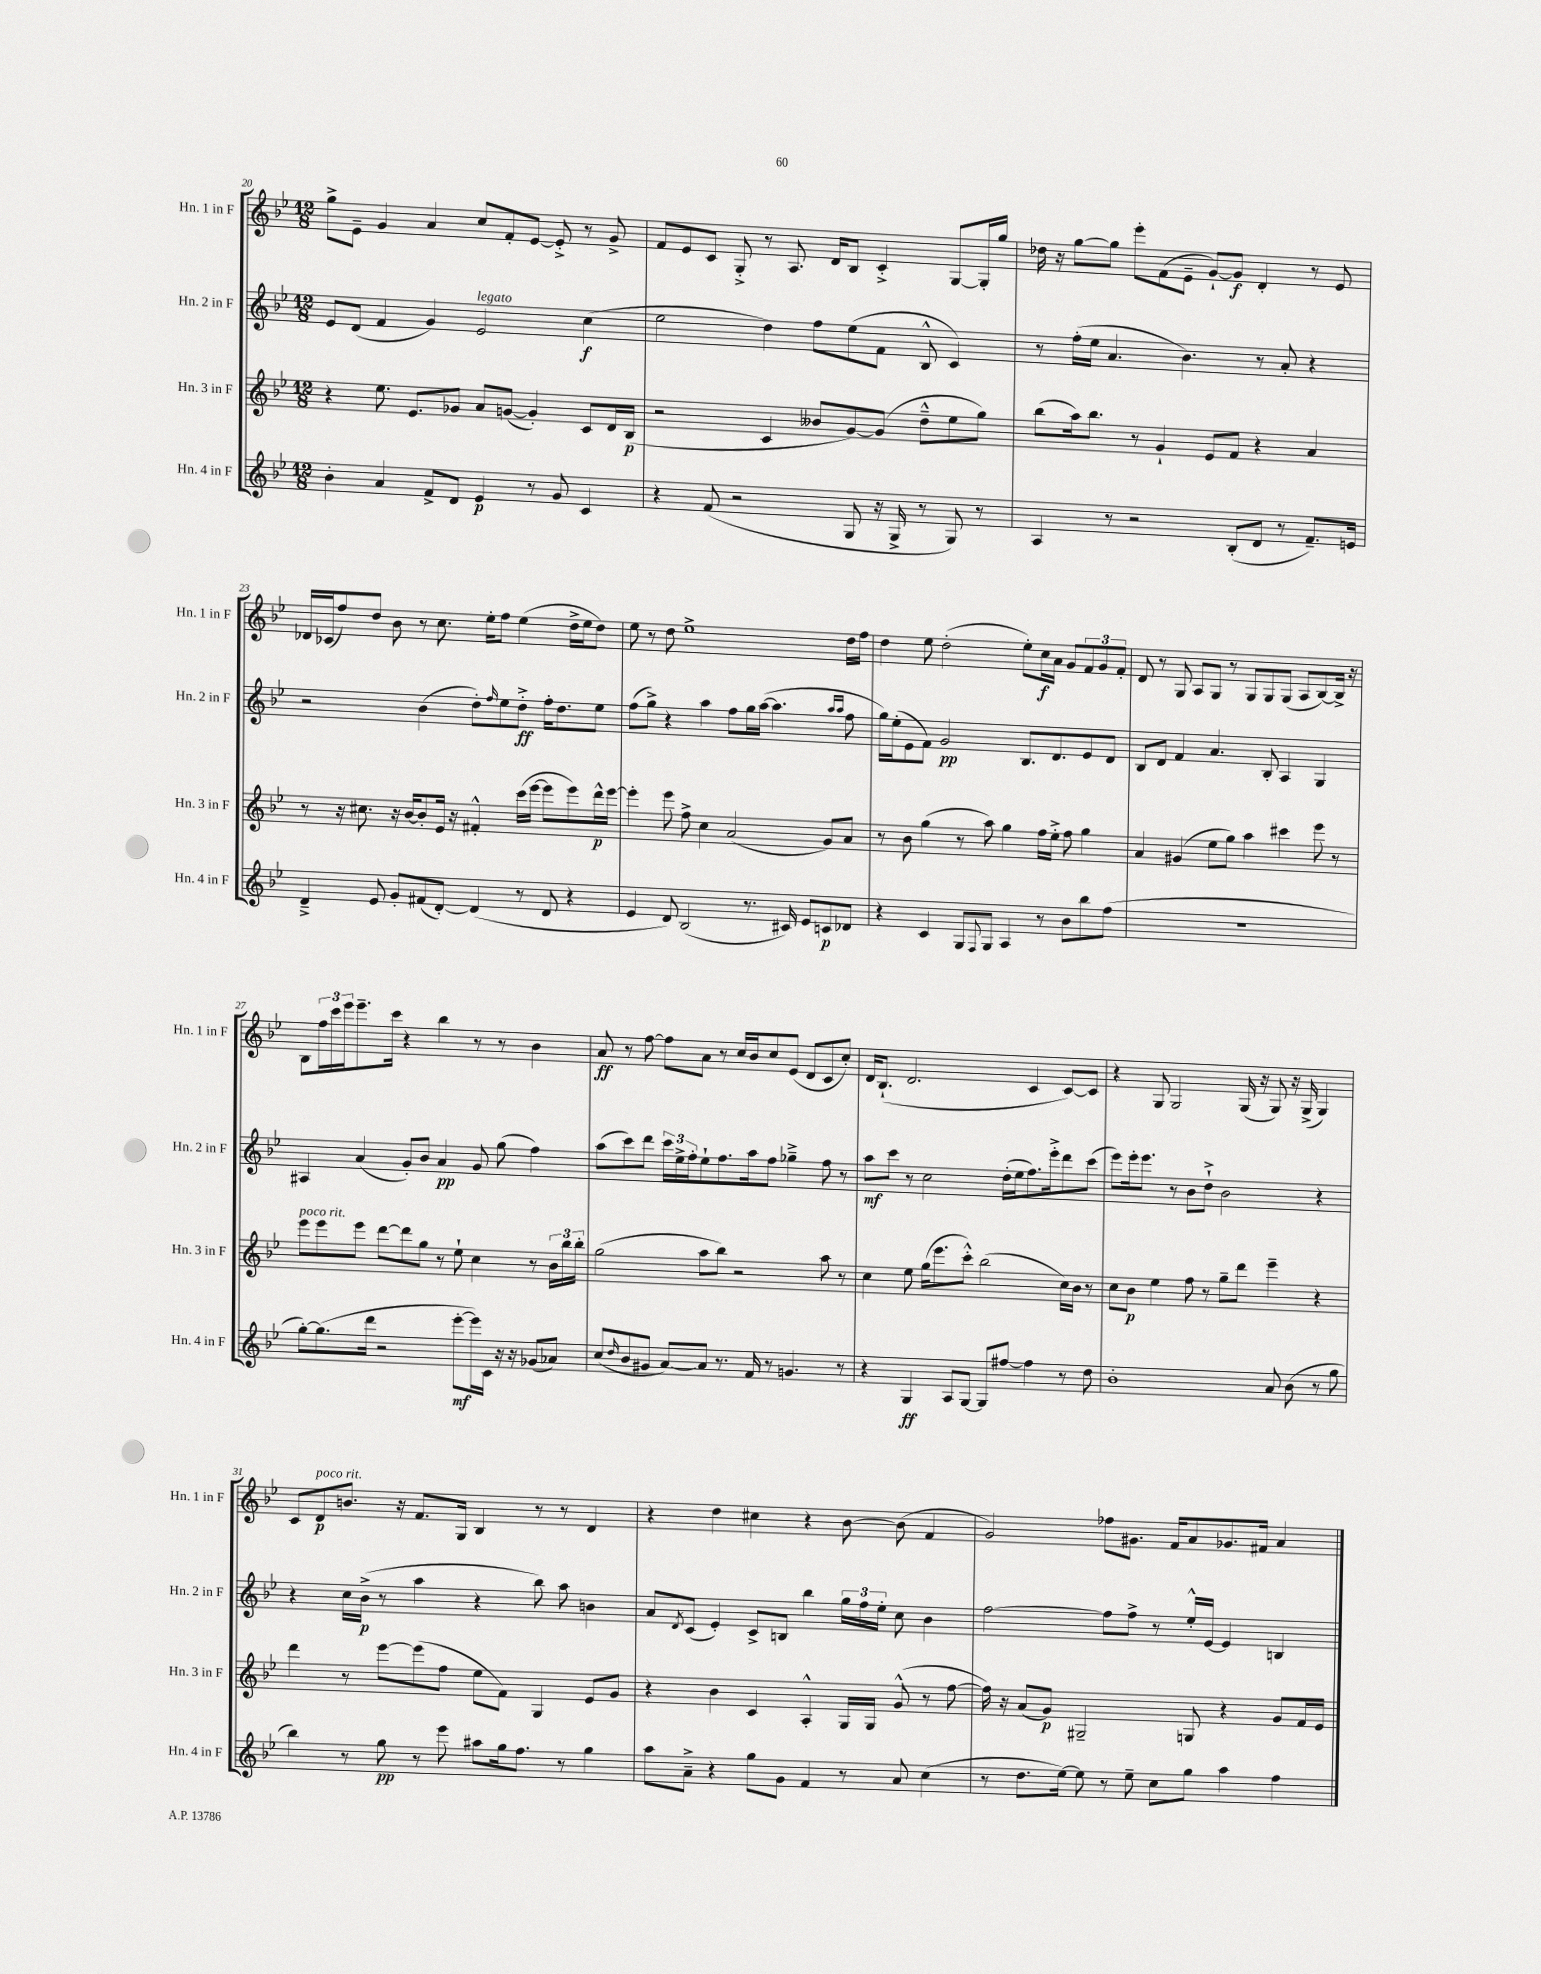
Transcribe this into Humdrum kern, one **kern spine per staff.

**kern	**dynam	**kern	**dynam	**kern	**dynam	**kern	**dynam
*part4	*part4	*part3	*part3	*part2	*part2	*part1	*part1
*staff4	*staff4	*staff3	*staff3	*staff2	*staff2	*staff1	*staff1
*I"Hn. 4 in F	*	*I"Hn. 3 in F	*	*I"Hn. 2 in F	*	*I"Hn. 1 in F	*
*I'Hn. 4 in F	*	*I'Hn. 3 in F	*	*I'Hn. 2 in F	*	*I'Hn. 1 in F	*
*clefG2	*	*clefG2	*	*clefG2	*	*clefG2	*
*k[b-e-]	*	*k[b-e-]	*	*k[b-e-]	*	*k[b-e-]	*
*M12/8	*	*M12/8	*	*M12/8	*	*M12/8	*
=20	=20	=20	=20	=20	=20	=20	=20
4b-'\	.	4r	.	8e-/L	.	8gg^\L	.
.	.	.	.	(8d/J	.	8e-~\J	.
4a/	.	8.ee-\	.	4f/	.	4g/	.
.	.	8.e-/L	.	.	.	.	.
8f^/L	.	.	.	4g/)	.	4a/	.
8d/J	.	8g-X/J	.	.	.	.	.
!	!	!	!	!LO:TX:a:i:t=legato	!	!	!
4e-/	p	8a/L	.	2e-/	.	8cc/L	.
.	.	([8gn/J	.	.	.	8f'/	.
8r	.	4g'/])	.	.	.	[8e-/J	.
8g/	.	.	.	.	.	8e-'^/]	.
4c/	.	8c/L	.	(4cc\	f	8r	.
.	.	16d/L	.	.	.	8g^/	.
.	.	(16B-/JJ	p	.	.	.	.
=21	=21	=21	=21	=21	=21	=21	=21
4r	.	2r	.	2ee-\	.	8f/L	.
.	.	.	.	.	.	8e-/	.
(8f/	.	.	.	.	.	8c/J	.
2r	.	.	.	.	.	8G'^/	.
.	.	4c/	.	4dd\)	.	8r	.
.	.	.	.	.	.	8.A/	.
.	.	8b--X/L	.	8ff\L	.	.	.
.	.	.	.	.	.	16d/KL	.
8G/	.	[8g/)	.	(8ee-\	.	8B-/J	.
16r	.	(8g/J]	.	8f\J	.	4c'^/	.
16G^/	.	.	.	.	.	.	.
8r	.	8dd~^^\L	.	8B-^^/	.	.	.
8G/)	.	8ee-\	.	4c/)	.	[8G/L	.
8r	.	8gg\J)	.	.	.	16G'/L]	.
.	.	.	.	.	.	16gg/JJ	.
=22	=22	=22	=22	=22	=22	=22	=22
4A/	.	(8bb-\L	.	8r	.	16dd-X\	.
.	.	.	.	.	.	16r	.
.	.	16aa\k)	.	(16ff'\LL	.	[8gg\L	.
.	.	8.bb-\J	.	16ee-\JJ	.	.	.
8r	.	.	.	4.a/	.	8gg\J]	.
2r	.	8r	.	.	.	8eee-'\L	.
.	.	4g`/	.	.	.	(8f\	.
.	.	.	.	4.b-\)	.	8e-~\J	.
.	.	8e-/L	.	.	.	[8g`/L)	.
(8B-'/L	.	8f/J	.	.	.	8g/J]	f
8d/J	.	4r	.	8r	.	4d'/	.
8r	.	.	.	8a'/	.	.	.
8.f~/L)	.	4a/	.	4r	.	8r	.
.	.	.	.	.	.	8e-/	.
16en/Jk	.	.	.	.	.	.	.
!!LO:LB:g=z
=23	=23	=23	=23	=23	=23	=23	=23
4d~^/	.	8r	.	2r	.	16d-X/LL	.
.	.	.	.	.	.	(16c-X/J	.
.	.	16r	.	.	.	8ff/)	.
.	.	8.cc#X\	.	.	.	.	.
8e-/	.	.	.	.	.	8dd/J	.
8g'/L	.	16r	.	.	.	8b-\	.
.	.	[16b-/KL	.	.	.	.	.
(8f#X/	.	8b-'/]	.	(4b-\	.	8r	.
[8d'/J)	.	16e-/Jk	.	.	.	8.cc\	.
.	.	16r	.	.	.	.	.
(4d/]	.	4f#X'^^/	.	8dd'\L)	.	.	.
.	.	.	.	.	.	16ee-'\KL	.
.	.	.	.	16qqff/	.	.	.
.	.	.	.	8ee-\	.	8ff\J	.
8r	.	(16ccc\LL	.	8dd'^\J	ff	(4ee-\	.
.	.	[16eee-\JJ	.	.	.	.	.
8d/	.	8eee-\L]	.	16ff'\KL	.	.	.
.	.	.	.	8.dd\	.	.	.
4r	.	8eee-\)	.	.	.	16dd^\LL	.
.	.	.	.	.	.	16ee-\J	.
.	.	16ddd^^\L	p	8ee-\J	.	8dd\J)	.
.	.	[16eee-\JJ	.	.	.	.	.
=24	=24	=24	=24	=24	=24	=24	=24
4e-/	.	4eee-'\]	.	(8ff\L	.	8ee-\	.
.	.	.	.	8gg^\J)	.	8r	.
8d/)	.	8eee-\	.	4r	.	8dd\	.
(2B-/	.	8ff^\	.	.	.	1ee-^	.
.	.	4cc\	.	4aa\	.	.	.
.	.	(2a/	.	8ff\L	.	.	.
8.r	.	.	.	16gg\L	.	.	.
.	.	.	.	([16aa\JJ	.	.	.
.	.	.	.	4.aa\]	.	.	.
16c#X/)	.	.	.	.	.	.	.
8e-/L	.	.	.	.	.	.	.
8cn/	p	8g/L)	.	.	.	.	.
.	.	.	.	16qqaa/LL	.	.	.
.	.	.	.	16qqaa/JJ	.	.	.
8d-X/J	.	8a/J	.	8ff\	.	16dd\LL	.
.	.	.	.	.	.	16ff\JJ	.
=25	=25	=25	=25	=25	=25	=25	=25
4r	.	8r	.	16gg\LL)	.	4dd\	.
.	.	.	.	(16ee-'\J	.	.	.
.	.	8b-\	.	8e-\	.	.	.
4c/	.	(4gg\	.	8f\J)	.	8ee-\	.
.	.	.	.	2g/	pp	(2dd'\	.
8G/L	.	8r	.	.	.	.	.
8qqF/	.	.	.	.	.	.	.
8G/J	.	8aa\)	.	.	.	.	.
4A/	.	4gg\	.	.	.	.	.
.	.	.	.	8.B-/L	.	8ee-'\L)	.
8r	.	16ff\LL	.	.	.	16cc\L	f
.	.	16ee-'^\JJ	.	8.d/	.	16a\JJ	.
8b-\L	.	8ff\	.	.	.	8g/L	.
8bb-\	.	4gg\	.	8e-/	.	12f/	.
.	.	.	.	.	.	12g/	.
(8ff\J	.	.	.	8d/J	.	.	.
.	.	.	.	.	.	12f'/J	.
=26	=26	=26	=26	=26	=26	=26	=26
1.r	.	4a/	.	8B-/L	.	8d/	.
.	.	.	.	8d/J	.	8r	.
.	.	(4g#X/	.	4f/	.	8G/	.
.	.	.	.	.	.	8A/L	.
.	.	8ee-\L	.	4.a/	.	8G/J	.
.	.	8gg\J)	.	.	.	8r	.
.	.	4aa\	.	.	.	8G/L	.
.	.	.	.	8B-'/	.	8G/	.
.	.	4ccc#X\	.	4A/	.	(8G/J	.
.	.	.	.	.	.	8A/L	.
.	.	8eee-\	.	4G/	.	[8B-/)	.
.	.	8r	.	.	.	16B-^/Jk]	.
.	.	.	.	.	.	16r	.
!!LO:LB:g=z
=27	=27	=27	=27	=27	=27	=27	=27
!	!	!LO:TX:a:i:t=poco rit.	!	!	!	!	!
[8gg'\L)	.	8eee-\L	.	4A#X/	.	8B-\L	.
(8.gg\]	.	8eee-\	.	.	.	24ff\L	.
.	.	.	.	.	.	24ccc\	.
.	.	.	.	.	.	24eee-\J	.
.	.	8eee-\J	.	(4a/	.	8.eee-~\	.
16ddd\Jk	.	.	.	.	.	.	.
2r	.	[8ddd\L	.	.	.	.	.
.	.	.	.	.	.	16ccc\Jk	.
.	.	8ddd\]	.	8g'/L)	.	4r	.
.	.	8gg\J	.	8b-/J	.	.	.
.	.	8r	.	4a/	pp	4bb-\	.
[8eee-'\L	mf	8ee-`\	.	.	.	.	.
16eee-\L])	.	4cc\	.	8g/	.	8r	.
16c\JJ	.	.	.	.	.	.	.
16r	.	.	.	(8gg\	.	8r	.
16r	.	.	.	.	.	.	.
(8g-X/L	.	8r	.	4ff\)	.	4b-\	.
8a-X/J)	.	24b-\LL	.	.	.	.	.
.	.	24bb-\	.	.	.	.	.
.	.	24bb-'\JJ	.	.	.	.	.
=28	=28	=28	=28	=28	=28	=28	=28
(8cc/L	.	(2gg\	.	(8aa\L	.	8a/	ff
16qqdd/	.	.	.	.	.	.	.
8b-/	.	.	.	8ccc\)	.	8r	.
8g#X/J	.	.	.	8ddd\J	.	[8ff\	.
[8a/L)	.	.	.	24ccc\LL	.	8ff\L]	.
.	.	.	.	24ee-^\	.	.	.
.	.	.	.	24ff'\J	.	.	.
8a/J]	.	8aa\L	.	8ee-`\	.	8a\J	.
8.r	.	8bb-\J)	.	8.ff\	.	8r	.
.	.	2r	.	.	.	16cc/LL	.
16f/	.	.	.	16aa\k	.	16b-/J	.
8r	.	.	.	8ff\J	.	8cc/	.
4.gn/	.	.	.	4gg-X~^\	.	(8e-/J	.
.	.	.	.	.	.	8d/L	.
.	.	8aa\	.	8ff\	.	8c/	.
8r	.	8r	.	8r	.	8cc'/J)	.
=29	=29	=29	=29	=29	=29	=29	=29
4r	.	4cc\	.	8aa\L	mf	16d/KL	.
.	.	.	.	.	.	(8.B-`/J	.
.	.	.	.	8ccc\J	.	.	.
4G/	ff	8ee-\	.	8r	.	2.d/	.
.	.	(16gg\KL	.	2cc\	.	.	.
.	.	8.eee-\	.	.	.	.	.
8A/L	.	.	.	.	.	.	.
[8G/J	.	8ccc'^^\J)	.	.	.	.	.
8G/L]	.	(2bb-\	.	.	.	.	.
[8ff#X/J	.	.	.	(16dd'\LL	.	.	.
.	.	.	.	16ee-\J	.	.	.
4ff#\]	.	.	.	8.ff\)	.	4c/	.
.	.	.	.	16eee-'^\k	.	.	.
8r	.	16cc\LL)	.	8ddd\	.	[8c/L)	.
.	.	16b-\JJ	.	.	.	.	.
8dd\	.	8r	.	(8ccc\J	.	8c/J]	.
=30	=30	=30	=30	=30	=30	=30	=30
1b-'	.	8cc\L	.	8eee-\L)	.	4r	.
.	.	8b-\J	p	16eee-'\k	.	.	.
.	.	.	.	8.eee-\J	.	.	.
.	.	4ee-\	.	.	.	8G/	.
.	.	.	.	8r	.	2G/	.
.	.	8ff\	.	8b-\L	.	.	.
.	.	8r	.	8dd`^\J	.	.	.
.	.	8gg~\L	.	2b-\	.	.	.
.	.	8ddd\J	.	.	.	(16G/	.
.	.	.	.	.	.	16r	.
8a/	.	4eee-~\	.	.	.	8G/)	.
(8b-\	.	.	.	.	.	16r	.
.	.	.	.	.	.	(16G^/	.
8r	.	4r	.	4r	.	4G/)	.
8gg\	.	.	.	.	.	.	.
!!LO:LB:g=z
=31	=31	=31	=31	=31	=31	=31	=31
4bb-\)	.	4ddd\	.	4r	.	8c/L	.
!	!	!	!	!	!	!LO:TX:a:i:t=poco rit.	!
.	.	.	.	.	.	8d/	p
8r	.	8r	.	16cc\LL	.	8.bn/J	.
.	.	.	.	(16b-^\JJ	p	.	.
8gg\	pp	[8eee-\L	.	8r	.	.	.
.	.	.	.	.	.	16r	.
8r	.	(8eee-\]	.	4aa\	.	8.f/L	.
8eee-\	.	8ff\J	.	.	.	.	.
.	.	.	.	.	.	16G/Jk	.
8aa#X\L	.	8ee-\L	.	4r	.	4B-/	.
16gg\k	.	8f\J)	.	.	.	.	.
8.ff\J	.	.	.	.	.	.	.
.	.	4G/	.	8bb-\)	.	8r	.
8r	.	.	.	8aa\	.	8r	.
4gg\	.	8e-/L	.	4bn\	.	4d/	.
.	.	8g/J	.	.	.	.	.
=32	=32	=32	=32	=32	=32	=32	=32
8aa\L	.	4r	.	8a/L	.	4r	.
.	.	.	.	8qd/	.	.	.
8a~^\J	.	.	.	(8c/J	.	.	.
4r	.	4b-\	.	4e-'/)	.	4dd\	.
8gg\L	.	4c/	.	8c^/L	.	4cc#X\	.
8g\J	.	.	.	8Bn/J	.	.	.
4f/	.	4A'^^/	.	4bb-\	.	4r	.
8r	.	16G/LL	.	24gg\LL	.	[8b-\	.
.	.	.	.	24ff\	.	.	.
.	.	16G/JJ	.	.	.	.	.
.	.	.	.	24ee-'\JJ	.	.	.
8a/	.	(8g^^/	.	8cc\	.	(8b-\]	.
(4cc\	.	8r	.	4b-\	.	4f/	.
.	.	[8ff\	.	.	.	.	.
=33	=33	=33	=33	=33	=33	=33	=33
8r	.	16ff\])	.	[2ff\	.	2g/)	.
.	.	16r	.	.	.	.	.
8.dd\L	.	(8a/L	.	.	.	.	.
.	.	8g/J)	p	.	.	.	.
[16ee-\Jk)	.	.	.	.	.	.	.
8ee-\]	.	2G#X~/	.	.	.	.	.
8r	.	.	.	8ff\L]	.	8ff-X\L	.
8ee-~\	.	.	.	8ff^\J	.	8.g#X\J	.
8cc\L	.	.	.	8r	.	.	.
.	.	.	.	.	.	16f/KL	.
8gg\J	.	8Gn/	.	16ee-'^^/LL	.	8a/	.
.	.	.	.	[16e-/JJ	.	.	.
4aa\	.	4r	.	4e-/]	.	8.g-X/	.
.	.	.	.	.	.	16f#X/Jk	.
4ff\	.	8g/L	.	4Bn/	.	4a/	.
.	.	16f/L	.	.	.	.	.
.	.	16e-/JJ	.	.	.	.	.
==	==	==	==	==	==	==	==
*-	*-	*-	*-	*-	*-	*-	*-
